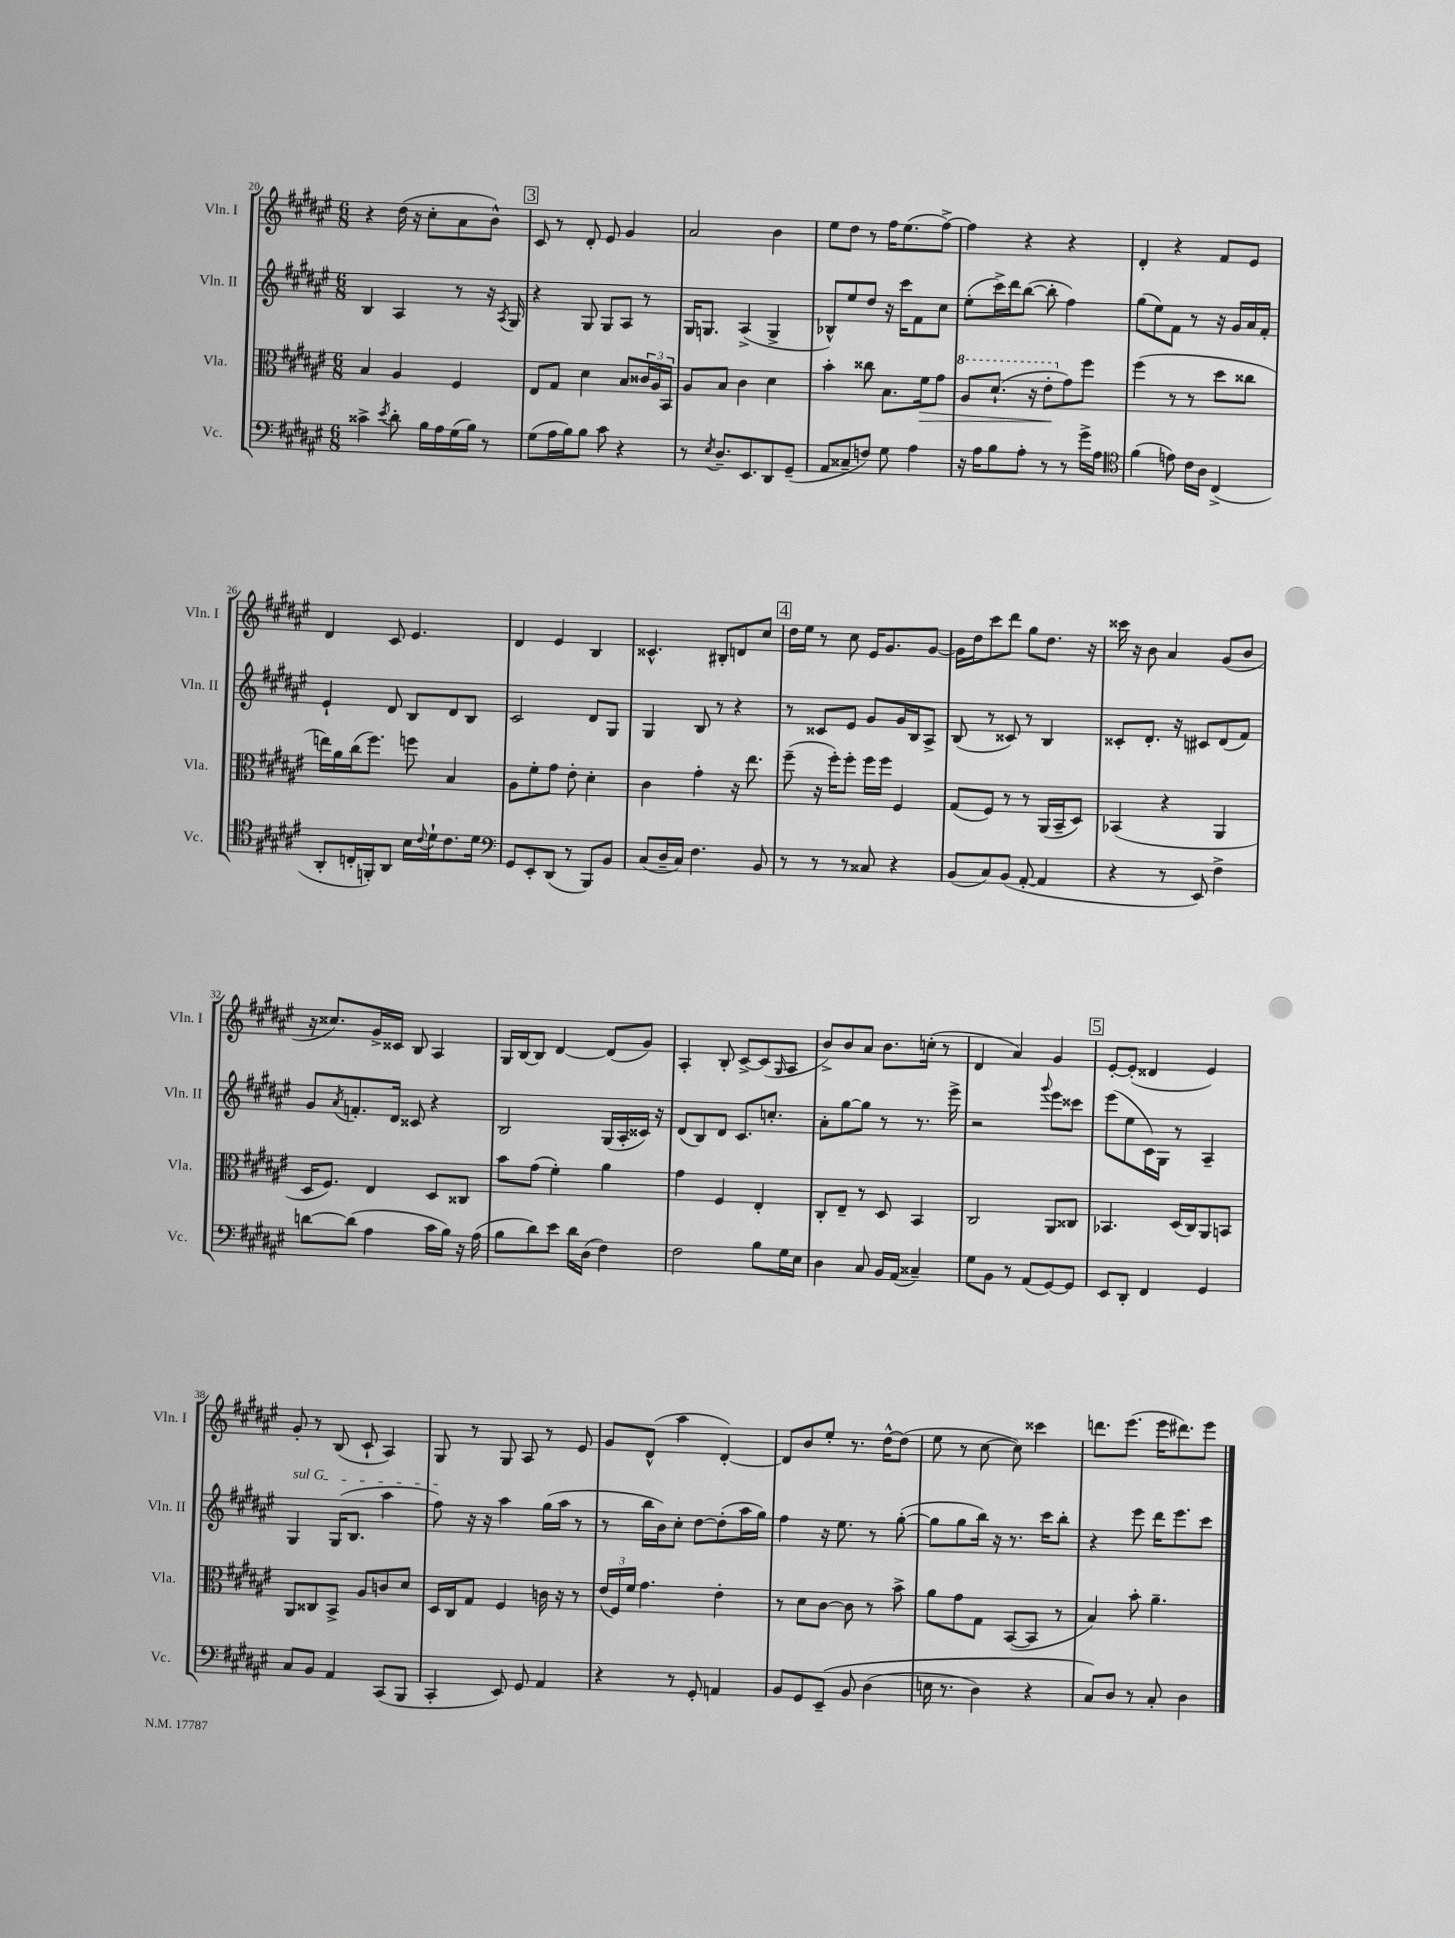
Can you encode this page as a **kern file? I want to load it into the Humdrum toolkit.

**kern	**kern	**dynam	**kern	**kern
*part4	*part3	*part3	*part2	*part1
*staff4	*staff3	*staff3	*staff2	*staff1
*I"Vc.	*I"Vla.	*	*I"Vln. II	*I"Vln. I
*I'Vc.	*I'Vla.	*	*I'Vln. II	*I'Vln. I
*clefF4	*clefC3	*	*clefG2	*clefG2
*k[f#c#g#d#a#e#]	*k[f#c#g#d#a#e#]	*	*k[f#c#g#d#a#e#]	*k[f#c#g#d#a#e#]
*M6/8	*M6/8	*	*M6/8	*M6/8
=20	=20	=20	=20	=20
4c##X^\	4B/	.	4B/	4r
8qe#/	.	.	.	.
8d#'\	4A#/	.	4A#/	(16dd#\
.	.	.	.	16r
16B\LL	.	.	.	8cc#'\L
16A#\	.	.	.	.
(16G#\	4F#/	.	8r	8a#\
16B\JJ)	.	.	.	.
8r	.	.	16r	8b^^\J)
.	.	.	8qA#/	.
.	.	.	16G#/	.
!!LO:REH:place=s1:t=3
=21	=21	=21	=21	=21
(8G#\L	8E#/L	.	4r	8c#/
16A#\L	8G#/J	.	.	8r
16B\J)	.	.	.	.
8B\J	4d#\	.	8G#/	8d#'/
8c#\	.	.	8G#/L	8e#/
4r	8B/L	.	8A#/J	4g#/
.	24c##X/L	.	8r	.
.	24A#/	.	.	.
.	24BB/JJ	.	.	.
=22	=22	=22	=22	=22
8r	8A#/L	.	16G#/KL	2a#/
.	.	.	8.Gn/J	.
8qE#/	.	.	.	.
8.D#~/L	8B/J	.	.	.
.	4c#\	.	(4A#^/	.
8.EE#/	.	.	.	.
8DD#/	4d#\	.	4G^/	4b\
(8GG#~/J	.	.	.	.
=23	=23	=23	=23	=23
8AA#/L	4b'\	.	8B-X^^/L)	8ee#\L
8C##X~/	.	.	8ee#/	8dd#\J
8Fn/J)	8cc##X\	.	8dd#/J	8r
8G#\	8.B\L	.	16r	16ff#\KL
.	.	.	16ccc#\KL	(8.ee#\
4A#\	.	.	8f#\	.
!	!	!LO:HP:b	!	!
.	16f#\k	>	.	.
.	8g#\J	.	8cc#\J	[8ff#^\J)
=24	=24	=24	=24	=24
*	*8va	*	*	*
16r	8a#/L	.	(8ee#'\L	4ff#\]
16A#\KL	.	.	.	.
8B\	(8.dd#`/J	.	16ccc#^\L)	.
.	.	.	16ddd#\J	.
8A#'\J	.	.	([8bb\J	4r
.	16r	.	.	.
8r	8ee#'\L	.	8bb'\]	.
*	*X8va	*	*	*
8r	8g#\)	]	4ff#\)	4r
16g#^\LL	8ff#\J	.	.	.
16A#\JJ	.	.	.	.
=25	=25	=25	=25	=25
*clefC4	*	*	*	*
(4f#\	(4ff#\	.	(8gg#\L	4d#'/
.	.	.	8ee#\)	.
8en\)	8r	.	8f#\J	4r
16c#\LL	8r	.	8r	.
16A#\JJ	.	.	.	.
(4C#^/	8dd#\L	.	16r	8f#/L
.	.	.	16g#/LL	.
.	8cc##X\J	.	16a#/	8e#/J
.	.	.	16f#'/JJ	.
!!LO:LB:g=z
=26	=26	=26	=26	=26
8AA#'/L	16een\LL)	.	4e#`/	4d#/
.	16a#\	.	.	.
16Cn'/L	(16cc#\J	.	.	.
16FFn'/J)	8.ff#\J)	.	.	.
8AA#/J	.	.	8d#/	8c#/
16B\LL	8ffn\	.	8B/L	4.e#/
8qqc#/	.	.	.	.
16d#`\J	.	.	.	.
8.c#\	4B/	.	8d#/	.
.	.	.	8B/J	.
16d#\Jk	.	.	.	.
=27	=27	=27	=27	=27
*clefF4	*	*	*	*
8GG#/L	8A#\L	.	2c#/	4d#/
8EE#'/	8f#'\	.	.	.
(8DD#/J	8g#\J	.	.	4e#/
8r	8e#'\	.	.	.
8BBB/L)	4d#'\	.	8d#/L	4B/
8BB/J	.	.	8G#/J	.
=28	=28	=28	=28	=28
(8C#/L	4c#\	.	4G#/	4.c##X^^/
16D#~/L	.	.	.	.
16C#/JJ)	.	.	.	.
4.F#\	4g#'\	.	8B/	.
.	.	.	8r	8B#X'/L
.	16r	.	4r	8dn/
.	8.ee#\	.	.	.
8BB/	.	.	.	8cc#/J
!!LO:REH:place=s1:t=4
=29	=29	=29	=29	=29
8r	(8ff#~\	.	8r	16dd#\LL
.	.	.	.	16ee#\JJ
8r	16r	.	8c##X/L	8r
.	16ff#'\KL)	.	.	.
8r	8ff#'\J	.	8e#/J	8cc#\
8C##X/	16ff#\LL	.	8g#/L	16e#/KL
.	16ff#\JJ	.	.	8.g#/
4r	4F#/	.	16g#/L	.
.	.	.	16B/J	.
.	.	.	8A#^/J	[8g#/J
=30	=30	=30	=30	=30
(8BB/L	(8G#/L	.	(8B/	16g#\LL]
.	.	.	.	16dd#\J
8C#/)	8F#/J)	.	8r	8ccc#\
(8BB/J	8r	.	8c##X/)	8ddd#\J
[8AA#'/	8r	.	8r	8gg#\L
4AA#/]	(16AA#/LL	.	4B/	8.dd#\J
.	16BB~/J	.	.	.
.	8D#/J)	.	.	.
.	.	.	.	16r
=31	=31	=31	=31	=31
4r	(4BB-X/	.	8c##X'/L	16ccc##X\
.	.	.	.	16r
.	.	.	8.d#'/J	8b\
8r	4r	.	.	4a#/
.	.	.	16r	.
8EE#/)	.	.	8c#X/L	.
4F#^\	4AA#/	.	(8d#/	(8g#/L
.	.	.	8f#/J)	8b/J
!!LO:LB:g=z
=32	=32	=32	=32	=32
[8dn\L	16D#/KL	.	8g#/L	16r
.	8.F#/J)	.	.	8.cc##X/L)
.	.	.	8qa#/	.
(8d\J]	.	.	8.fn'/	.
4A#\	4E#/	.	.	16g#^/L
.	.	.	16d#/Jk	16c##X/JJ
.	.	.	8c##X/	8B/
16c#\LL	8D#/L	.	4r	4A#/
16B\JJ)	.	.	.	.
16r	8C##X/J	.	.	.
(16A#\	.	.	.	.
=33	=33	=33	=33	=33
8B\L	8b\L	.	2B/	16G#/LL
.	.	.	.	[16B/J
8d#\)	(8g#\J	.	.	8B/J]
8e#\J	4f#'\)	.	.	[4d#/
16d#\LL	.	.	.	.
(16D#\JJ	.	.	.	.
4F#\)	4a#\	.	(16G#/LL	(8d#/L]
.	.	.	16A#'/	.
.	.	.	16c##X/JJ)	8g#/J)
.	.	.	16r	.
=34	=34	=34	=34	=34
2F#\	4g#\	.	(8d#/L	4A#'/
.	.	.	8B/)	.
.	4F#/	.	8d#/J	8B'/
.	.	.	8.c#/L	[8c#^/L
8B\L	4E#'/	.	.	(8c#/]
.	.	.	8.ccn'/J	.
.	.	.	.	16qqG#/
16G#\L	.	.	.	8A#/J
16E#\JJ	.	.	.	.
=35	=35	=35	=35	=35
4D#\	8C#'/L	.	8a#'\L	8b^/L)
.	8E#~/J	.	[8gg#\	8b/
8C#/	8r	.	8gg#\J]	8a#/J
16BB/LL	8D#/	.	8r	8.b\L
(16AA#/JJ	.	.	.	.
4C##X~/)	4BB/	.	8.r	.
.	.	.	.	(16ccn'\Jk
.	.	.	.	8r
.	.	.	16eee#^\	.
=36	=36	=36	=36	=36
8G#\L	2C#/	.	2r	4d#/
8BB\J	.	.	.	.
8r	.	.	.	4a#/)
(8AA#/L	.	.	.	.
.	.	.	8qqggg#/	.
[8GG#/)	8AA#/L	.	8eee#\L	4g#/
8GG#/J]	8C##X/J	.	8ccc##X\J	.
!!LO:REH:place=s1:t=5
=37	=37	=37	=37	=37
8EE#/L	4.BB-X/	.	(8eee#\L	[8e#'/L
8DD#'/J	.	.	8ee#\	(8e#'/J]
4FF#/	.	.	16c#\L)	4d##X/
.	.	.	16G#\JJ	.
.	(16D#/LL	.	8r	.
.	16C#/J)	.	.	.
4GG#/	8AA#/	.	4A#~/	4e#/)
.	8BBn/J	.	.	.
!!LO:LB:g=z
=38	=38	=38	=38	=38
!	!	!	!LO:TX:a:i:t=sul G	!
8C#/L	8AA#/L	.	4G#/	8g#'/
8BB/J	8C##X/	.	.	8r
4AA#/	8BB^/J	.	(16G#/KL	(8B/
.	.	.	8.B/J	.
.	8A#/L	.	.	8c#`/
(8CC#/L	8cn/	.	4aa#\	4A#/)
8BBB/J	8d#/J	.	.	.
=39	=39	=39	=39	=39
4CC#'/	16D#/LL	.	8ff#\)	8G#/
.	16C#/J	.	.	.
.	8G#/J	.	16r	8r
.	.	.	16r	.
8EE#/)	4F#/	.	4aa#\	8G#/
8GG#/	.	.	.	8A#/
4AA#/	16cn\	.	(16gg#\LL	8r
.	16r	.	16aa#\JJ	.
.	8r	.	8r	8e#/
=40	=40	=40	=40	=40
4r	(24e#/LL	.	8r	8g#/L
.	24F#/)	.	.	.
.	24f#/JJ	.	.	.
.	4.g#\	.	16bb\LL	(8d#^^/J
.	.	.	16b\J)	.
8r	.	.	8cc#'\J	4aa#\
8GG#'/	.	.	[8dd#\L	.
4AAn/	4e#'\	.	(8dd#'\]	[4d#'/)
.	.	.	16aa#\L	.
.	.	.	16gg#\JJ)	.
=41	=41	=41	=41	=41
8BB/L	8r	.	4ff#\	8d#/L]
8GG#/	8d#\L	.	.	8b/
(8EE#~/J	[8c#\J	.	16r	8ee#'/J
.	.	.	8.ee#\	.
8BB/	8c#\]	.	.	8.r
(4D#\	8r	.	8r	.
.	.	.	.	[16dd#^^\KL
.	8b^\	.	([8gg#'\	(8dd#\J]
=42	=42	=42	=42	=42
16En\	8a#\L	.	8gg#\L]	8ee#\
8.r	.	.	.	.
.	8g#\	.	8gg#\	8r
4D#\)	8G#\J	.	16bb\Jk)	[8cc#\
.	.	.	16r	.
.	([8BB/L	.	8.r	8cc#\])
4r	8BB/J]	.	.	4ccc##X\
.	.	.	16ccc#\KL	.
.	8r	.	8bb'\J	.
=43	=43	=43	=43	=43
8C#/L)	4B/)	.	4r	8.dddn\L
8D#/J	.	.	.	.
.	.	.	.	(8.eee#\J
8r	8b'\	.	8eee#\	.
8C#'/	4.a#~\	.	16ddd#\KL	16eee#\KL
.	.	.	8.eee#\	8.ddd#X\)
4D#\	.	.	.	.
.	.	.	8ccc#\J	8eee#\J
==	==	==	==	==
*-	*-	*-	*-	*-
